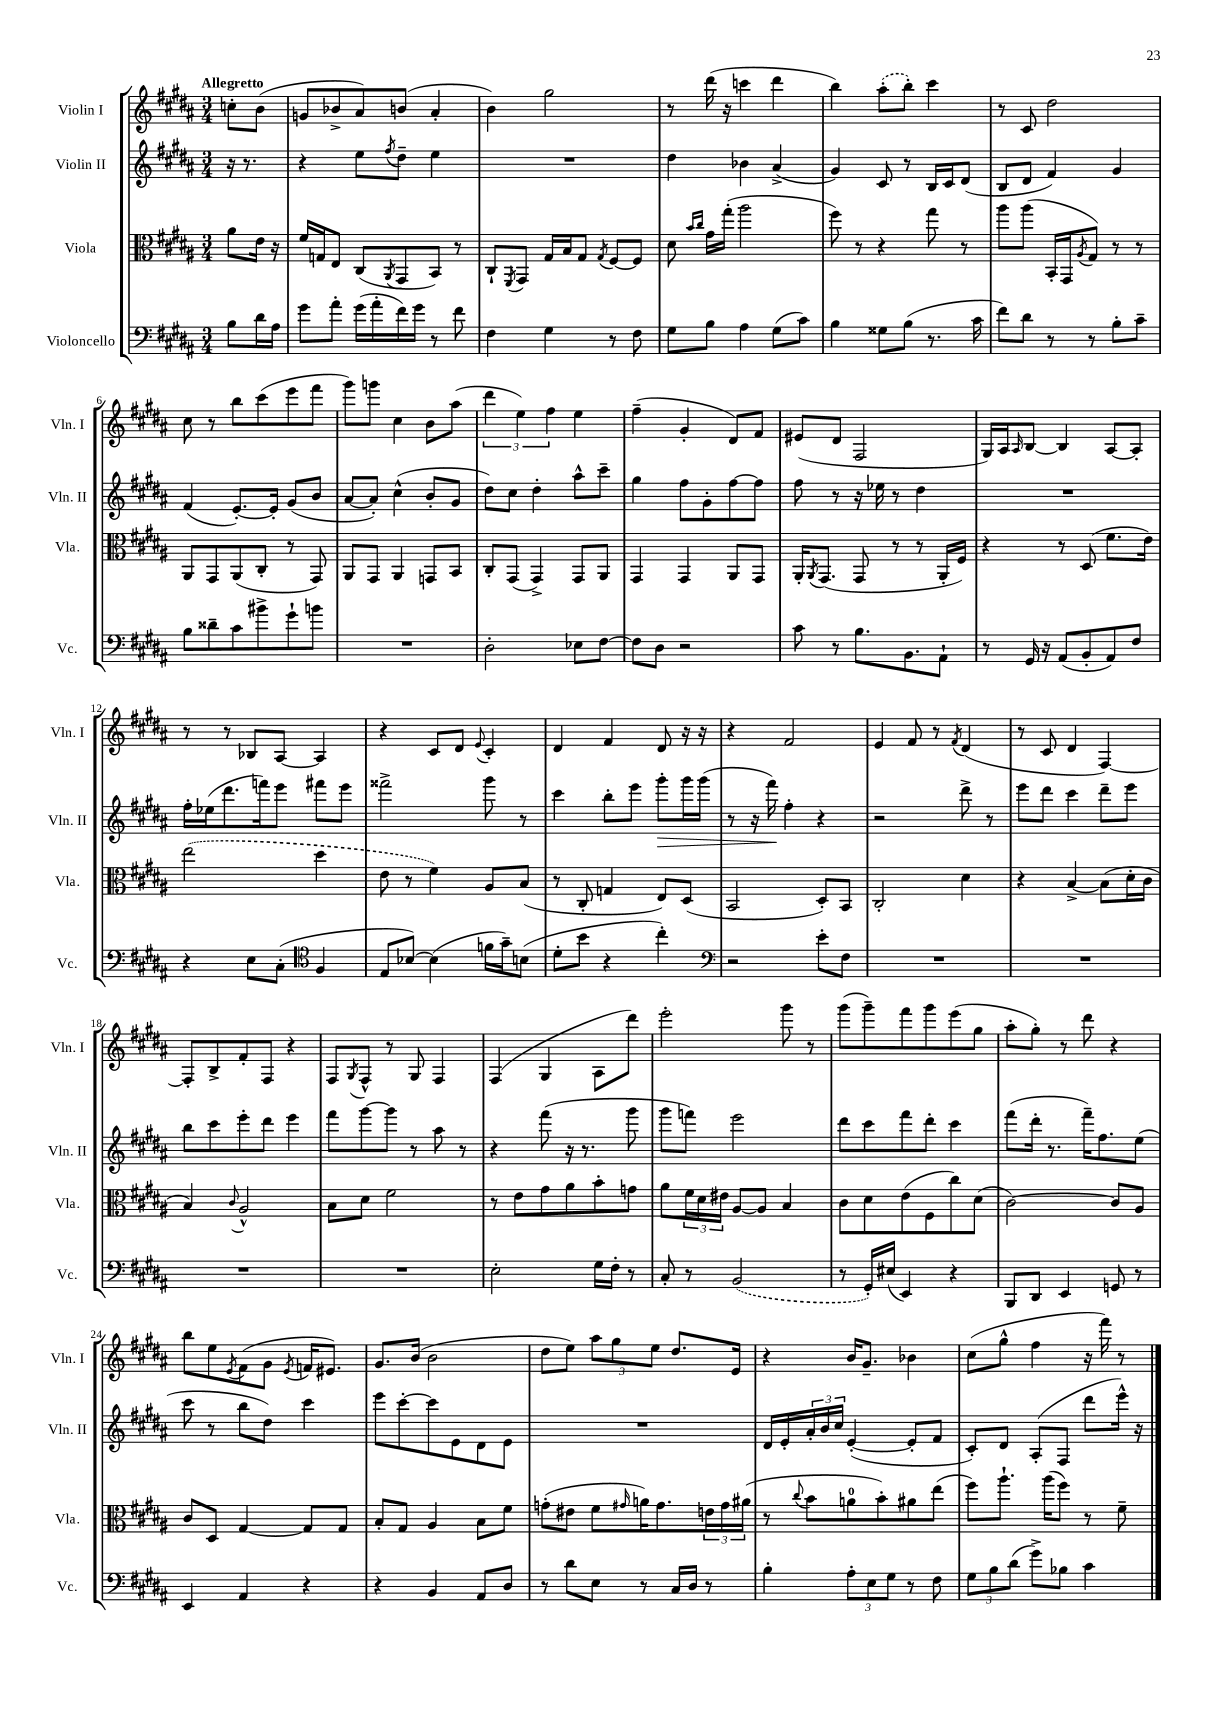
<<
\new StaffGroup <<
\new Staff = "s0" \with { instrumentName = "Violin I" shortInstrumentName = "Vln. I" } {
    \clef treble \key b \major \numericTimeSignature \time 3/4 \partial 4 \tempo "Allegretto"
    c''8-. b'8( |
    g'8 bes'8-> ais'8) b'8( ais'4-. |
    b'4) gis''2 |
    r8 dis'''16( r16 c'''4 dis'''4 |
    b''4) \once \slurDashed ais''8-.( b''8-.) cis'''4 |
    r8 cis'8 dis''2 |
    cis''8 r8 b''8 cis'''8( e'''8 fis'''8 |
    gis'''8) g'''8 cis''4 b'8 ais''8( |
    \tuplet 3/2 { dis'''4 e''4) fis''4 } e''4 |
    fis''4--( gis'4-. dis'8) fis'8 |
    eis'8( dis'8 fis2 |
    gis16) ais16 \grace { ais16 } b8~ b4 ais8~ ais8-. |
    r8 r8 bes8 ais8~ ais4 |
    r4 cis'8 dis'8 \appoggiatura { e'8 } cis'4-. |
    dis'4 fis'4 dis'8 r16 r16 |
    r4 fis'2 |
    e'4 fis'8 r8 \acciaccatura { fis'8 } dis'4( |
    r8 cis'8 dis'4 fis4~) |
    fis8-. b8-> fis'8-. fis8 r4 |
    fis8 \acciaccatura { gis8 } fis8-^ r8 gis8 fis4 |
    fis4( gis4 ais8 dis'''8) |
    e'''2-. gis'''8 r8 |
    gis'''8( gis'''8--) fis'''8 gis'''8 e'''8( gis''8 |
    ais''8-. gis''8-.) r8 dis'''8 r4 |
    b''8 e''8 \acciaccatura { e'8 } fis'8( gis'8 \acciaccatura { e'8 } f'16 eis'8.) |
    gis'8. b'16( b'2 |
    dis''8 e''8) \tuplet 3/2 { ais''8 gis''8 e''8 } dis''8. e'16 |
    r4 b'16 gis'8.-- bes'4 |
    cis''8( gis''8-^ fis''4 r16 fis'''16) r8 \bar "|." |
}
\new Staff = "s1" \with { instrumentName = "Violin II" shortInstrumentName = "Vln. II" } {
    \clef treble \key b \major \numericTimeSignature \time 3/4 \partial 4
    r16 r8. |
    r4 e''8 \acciaccatura { fis''8 } dis''8-- e''4 |
    R2. |
    dis''4 bes'4 ais'4->( |
    gis'4) cis'8 r8 b16 cis'16 dis'8( |
    b8 dis'8 fis'4) gis'4 |
    fis'4( e'8.~-.) e'16-. gis'8( b'8 |
    ais'8~ ais'8-.) cis''4-^( b'8-. gis'8 |
    dis''8) cis''8 dis''4-. ais''8-^ cis'''8-- |
    gis''4 fis''8 gis'8-. fis''8~ fis''8 |
    fis''8 r8 r16 ees''16 r8 dis''4 |
    R2. |
    fis''16-. ees''16( dis'''8. f'''16) e'''8 fis'''8 e'''8 |
    fisis'''2-> gis'''8 r8 |
    cis'''4 b''8-. e'''8 gis'''8-.\> gis'''16 gis'''16( |
    r8 r16 fis'''16\!) fis''4-. r4 |
    r2 dis'''8-> r8 |
    e'''8 dis'''8 cis'''4 dis'''8-- e'''8 |
    b''8 cis'''8 e'''8-. dis'''8 e'''4 |
    fis'''8 gis'''8~ gis'''8 r8 ais''8 r8 |
    r4 fis'''8( r16 r8. gis'''8 |
    gis'''8 f'''8) e'''2 |
    dis'''8 cis'''8 fis'''8 dis'''8-. cis'''4 |
    fis'''8( dis'''16-. r8. fis'''16--) fis''8. e''8( |
    cis'''8 r8 b''8 dis''8) cis'''4 |
    e'''8 cis'''8~-. cis'''8 e'8 dis'8 e'8 |
    R2. |
    dis'16 e'16-. \tuplet 3/2 { ais'16-. b'16 cis''16 } e'4~-.( e'8-. fis'8 |
    cis'8-.) dis'8 ais8-.( fis8 dis'''8 e'''16-^) r16 \bar "|." |
}
\new Staff = "s2" \with { instrumentName = "Viola" shortInstrumentName = "Vla." } {
    \clef alto \key b \major \numericTimeSignature \time 3/4 \partial 4
    ais'8 e'16 r16 |
    fis'16 g16 e8 cis8( \acciaccatura { ais,8 } gis,8 b,8) r8 |
    cis8-! \acciaccatura { fis,8 } gis,8 gis16 b16 gis8 \acciaccatura { gis8 } fis8~ fis8 |
    dis'8 \grace { b'16 cis''16 } gis'16 gis''16-.( ais''2 |
    fis''8) r8 r4 gis''8 r8 |
    ais''8 ais''8( b,16-. gis,16 \acciaccatura { ais8 } gis8) r8 r8 |
    ais,8 gis,8 ais,8( cis8-. r8 gis,8) |
    ais,8 gis,8 ais,4 g,8 b,8 |
    cis8-. gis,8( gis,4->) gis,8 ais,8 |
    gis,4 gis,4 ais,8 gis,8 |
    ais,16-. \acciaccatura { ais,8 } gis,8.( gis,8 r8 r8 ais,16-. fis16) |
    r4 r8 dis8( fis'8. e'16) |
    \once \slurDashed e''2( dis''4 |
    e'8 r8 fis'4) ais8 b8( |
    r8 cis8-. g4 e8) dis8( |
    b,2 dis8-.) b,8 |
    cis2-. dis'4 |
    r4 b4~-> b8( dis'16-. cis'16 |
    b4) \appoggiatura { cis'8 } ais2-^ |
    b8 dis'8 fis'2 |
    r8 e'8 gis'8 ais'8 b'8-. g'8 |
    ais'8 \tuplet 3/2 { fis'16 dis'16 eis'16 } ais8~ ais8 b4 |
    cis'8 dis'8 e'8( fis8 cis''8) dis'8( |
    cis'2~) cis'8 ais8 |
    cis'8 dis8 gis4~ gis8 gis8 |
    b8-. gis8 ais4 b8 fis'8 |
    g'8-.( eis'8 fis'8 \grace { gis'16 } a'16) gis'8. \tuplet 3/2 { e'16 gis'16 ais'16( } |
    r8 \appoggiatura { cis''8 } b'8 a'8-0 b'8-.) ais'8 e''8( |
    fis''8) ais''8.-! ais''16( fis''8) r8 fis'8-- \bar "|." |
}
\new Staff = "s3" \with { instrumentName = "Violoncello" shortInstrumentName = "Vc." } {
    \clef bass \key b \major \numericTimeSignature \time 3/4 \partial 4
    b8 dis'16 ais16 |
    gis'8 ais'8-. gis'16( ais'16-. fis'16) gis'16 r8 fis'8 |
    fis4 gis4 r8 fis8 |
    gis8 b8 ais4 gis8( cis'8) |
    b4 gisis8 b8( r8. cis'16 |
    fis'8) dis'8 r8 r8 b8-. cis'8-- |
    b8 disis'8-- cis'8 bis'8-> gis'8-! b'8 |
    R2. |
    dis2-. ees8 fis8~ |
    fis8 dis8 r2 |
    cis'8 r8 b8. b,8. ais,8-! |
    r8 gis,16 r16 ais,8( b,8-. ais,8) fis8 |
    r4 e8 cis8-.( \clef tenor fis4 |
    e8 bes8~) bes4( f'16 gis'16--) b8( |
    dis'8-. b'8 r4 cis''4-.) |
    \clef bass r2 e'8-. fis8 |
    R2. |
    R2. |
    R2. |
    R2. |
    e2-. gis16 fis16-. r8 |
    cis8-. r8 \once \slurDashed b,2( |
    r8 gis,16-.) eis16( e,4) r4 |
    b,,8 dis,8 e,4 g,8 r8 |
    e,4 ais,4 r4 |
    r4 b,4 ais,8 dis8 |
    r8 dis'8 e8 r8 cis16 dis16 r8 |
    b4-. \tuplet 3/2 { ais8-. e8 gis8 } r8 fis8 |
    \tuplet 3/2 { gis8 b8 dis'8( } gis'8->) bes8 cis'4 \bar "|." |
}
>>
>>
